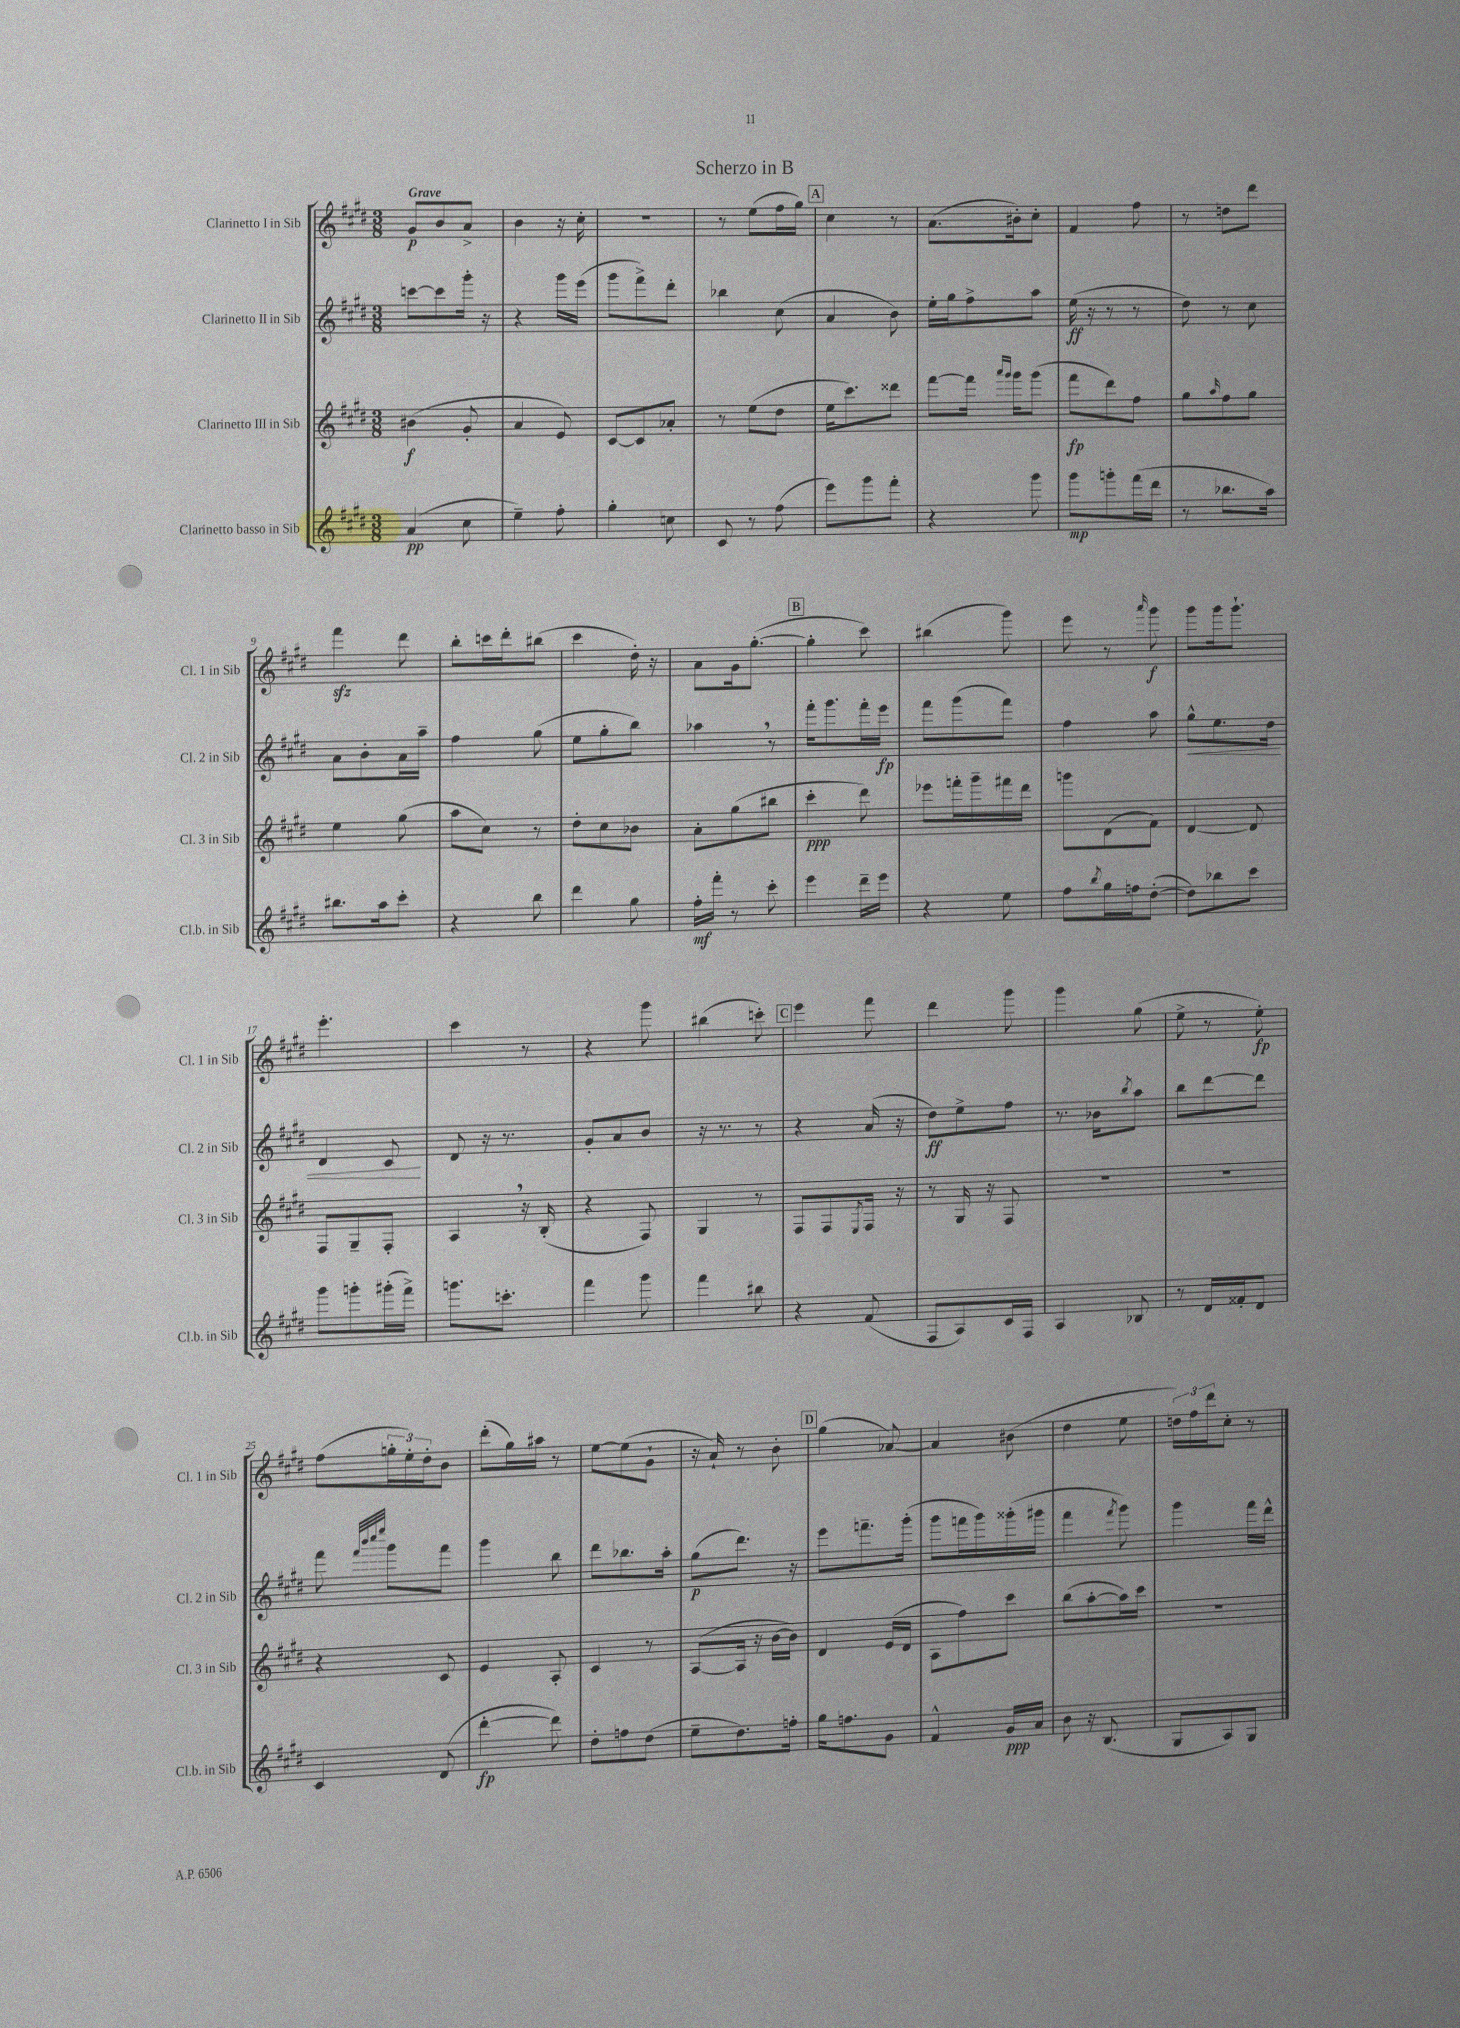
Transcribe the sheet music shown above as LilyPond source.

\header { title = "Scherzo in B" }
<<
\new StaffGroup <<
\new Staff = "s0" \with { instrumentName = "Clarinetto I in Sib" shortInstrumentName = "Cl. 1 in Sib" } {
    \clef treble \key e \major \numericTimeSignature \time 3/8 \tempo "Grave"
    gis'8\p b'8 a'8-> |
    b'4 r16 cis''16-. |
    R4. |
    r8 e''8( fis''16 gis''16) |
    \mark \markup { \box "A" } cis''4 r8 |
    a'8.( bis'16-.) cis''8-. |
    fis'4 fis''8 |
    r8 d''8 dis'''8 |
    fis'''4\sfz dis'''8 |
    b''8-. c'''16 dis'''16-. bis''8( |
    cis'''4 dis''16-.) r16 |
    a'8 gis'16 gis''8.~-.( |
    \mark \markup { \box "B" } gis''4-. cis'''8) |
    bis''4( gis'''8) |
    e'''8 r8 \grace { a'''16 } gis'''8\f |
    gis'''8 gis'''16 gis'''8.-! |
    e'''4.-. |
    cis'''4 r8 |
    r4 gis'''8 |
    bis''4( c'''8-.) |
    \mark \markup { \box "C" } e'''4 fis'''8 |
    dis'''4 gis'''8 |
    gis'''4 gis''8( |
    e''8-> r8 e''8-.\fp) |
    fis''8( \tuplet 3/2 { g''16-. e''16-.) dis''16-. } b'8 |
    dis'''8-.( gis''16) ais''16 r8 |
    e''8~ e''8( gis'8-! |
    r16 a'16-!) r8 b'8-. |
    \mark \markup { \box "D" } gis''4( aes'8~) |
    aes'4 bis'8( |
    dis''4 e''8 |
    \tuplet 3/2 { d''16) fis''16 dis'''16 } cis''8-. r8 \bar "|." |
}
\new Staff = "s1" \with { instrumentName = "Clarinetto II in Sib" shortInstrumentName = "Cl. 2 in Sib" } {
    \clef treble \key e \major \numericTimeSignature \time 3/8
    c'''8~ c'''8 gis'''16-. r16 |
    r4 gis'''16 e'''16( |
    gis'''8 fis'''8->) dis'''8-. |
    bes''4 cis''8( |
    \mark \markup { \box "A" } a'4 b'8) |
    e''16-. gis''16 fis''8-> a''8 |
    e''16\ff( r16 r8 r8 |
    dis''8) r8 cis''8 |
    a'8 b'8-. a'16 a''16-- |
    fis''4 gis''8( |
    e''8 gis''8-. b''8) |
    aes''4 \breathe r8 |
    \mark \markup { \box "B" } fis'''16-. gis'''8. fis'''16-. e'''16\fp |
    fis'''8 gis'''8( fis'''8) |
    fis''4 a''8 |
    gis''8-^\< e''8. dis''16 |
    dis'4 cis'8\! |
    dis'8 r16 r8. |
    gis'8-. a'8 b'8 |
    r16 r8. r8 |
    \mark \markup { \box "C" } r4 a'16( r16 |
    dis''8\ff) e''8-> fis''8 |
    r8. bes'16 \acciaccatura { b''8 } a''8 |
    b''8 dis'''8~ dis'''8 |
    fis'''8 \grace { fis'''32 b'''32 cis''''32 e''''32 } gis'''8 fis'''8 |
    gis'''4 b''8 |
    dis'''8 bes''8. a''16-. |
    gis''8\p( dis'''8.) r16 |
    \mark \markup { \box "D" } e'''8 f'''8.-- gis'''16-.( |
    gis'''8 f'''16 gis'''16) gisis'''16-.( gis'''16 |
    fis'''4 \acciaccatura { fis'''8 } gis'''8) |
    gis'''4 fis'''16 dis'''16-^ \bar "|." |
}
\new Staff = "s2" \with { instrumentName = "Clarinetto III in Sib" shortInstrumentName = "Cl. 3 in Sib" } {
    \clef treble \key e \major \numericTimeSignature \time 3/8
    bis'4\f( gis'8-. |
    a'4 e'8) |
    cis'8~ cis'8 aes'8-. |
    r8 e''8( dis''8 |
    \mark \markup { \box "A" } e''16 cis'''8.) disis'''8 |
    fis'''8~ fis'''16 \grace { a'''16 gis'''16 } gis'''16 gis'''8( |
    fis'''8\fp dis'''8) fis''8 |
    gis''8 \grace { a''16 } fis''8 gis''8 |
    e''4 gis''8( |
    a''8 cis''8) r8 |
    dis''8-. cis''8 bes'8 |
    a'8-. gis''8( bis''8 |
    \mark \markup { \box "B" } cis'''4-.\ppp dis'''8) |
    ees'''8 f'''16-. gis'''16-- fis'''16 dis'''16 |
    g'''8 dis'8( fis'8) |
    dis'4~ dis'8 |
    fis8 gis8-- fis8-. |
    a4 \breathe r16 b16-.( |
    r4 fis8) |
    gis4 r8 |
    \mark \markup { \box "C" } fis8 fis8 \acciaccatura { e8 } fis16 r16 |
    r8 gis16 r16 fis8 |
    R4. |
    R4. |
    r4 cis'8 |
    e'4 a8-. |
    cis'4 r8 |
    a8~( a16 r16 b'16~ b'16) |
    \mark \markup { \box "D" } dis'4 e'16( dis'16 |
    a8 fis''8) cis'''8 |
    b''8( a''8~-. a''16) cis'''16 |
    r4. \bar "|." |
}
\new Staff = "s3" \with { instrumentName = "Clarinetto basso in Sib" shortInstrumentName = "Cl.b. in Sib" } {
    \clef treble \key e \major \numericTimeSignature \time 3/8
    a'4\pp( cis''8 |
    e''4--) fis''8-. |
    gis''4-. c''8 |
    cis'8 r8 fis''8( |
    \mark \markup { \box "A" } e'''8) gis'''8 fis'''8-. |
    r4 gis'''8 |
    gis'''8\mp g'''8-. fis'''16( dis'''16 |
    r8 bes''8. a''16) |
    bis''8. a''16 cis'''8-. |
    r4 b''8 |
    dis'''4 gis''8 |
    fis''16-.\mf fis'''16-. r8 cis'''8-. |
    \mark \markup { \box "B" } e'''4 dis'''16-- e'''16 |
    r4 e''8 |
    fis''8 \acciaccatura { b''8 } gis''16 f''16 dis''8~-.( |
    dis''8) bes''8 cis'''8 |
    gis'''8 g'''8-. gis'''16-.( fis'''16->) |
    g'''8. c'''8.-. |
    fis'''4 gis'''8 |
    fis'''4 bis''8 |
    \mark \markup { \box "C" } r4 fis'8( |
    fis8 a8) cis'16 fis16 |
    a4 bes8 |
    r8 dis'16 fisis'16-. dis'8 |
    cis'4 dis'8( |
    dis'''4~-.\fp dis'''8) |
    dis''8-. f''8 dis''8( |
    e''8-- dis''8.) f''16-. |
    \mark \markup { \box "D" } gis''16 f''8. gis'8 |
    fis'4-^ gis'16\ppp a'16 |
    b'8 r16 b8.( |
    gis8 a8) gis8 \bar "|." |
}
>>
>>
